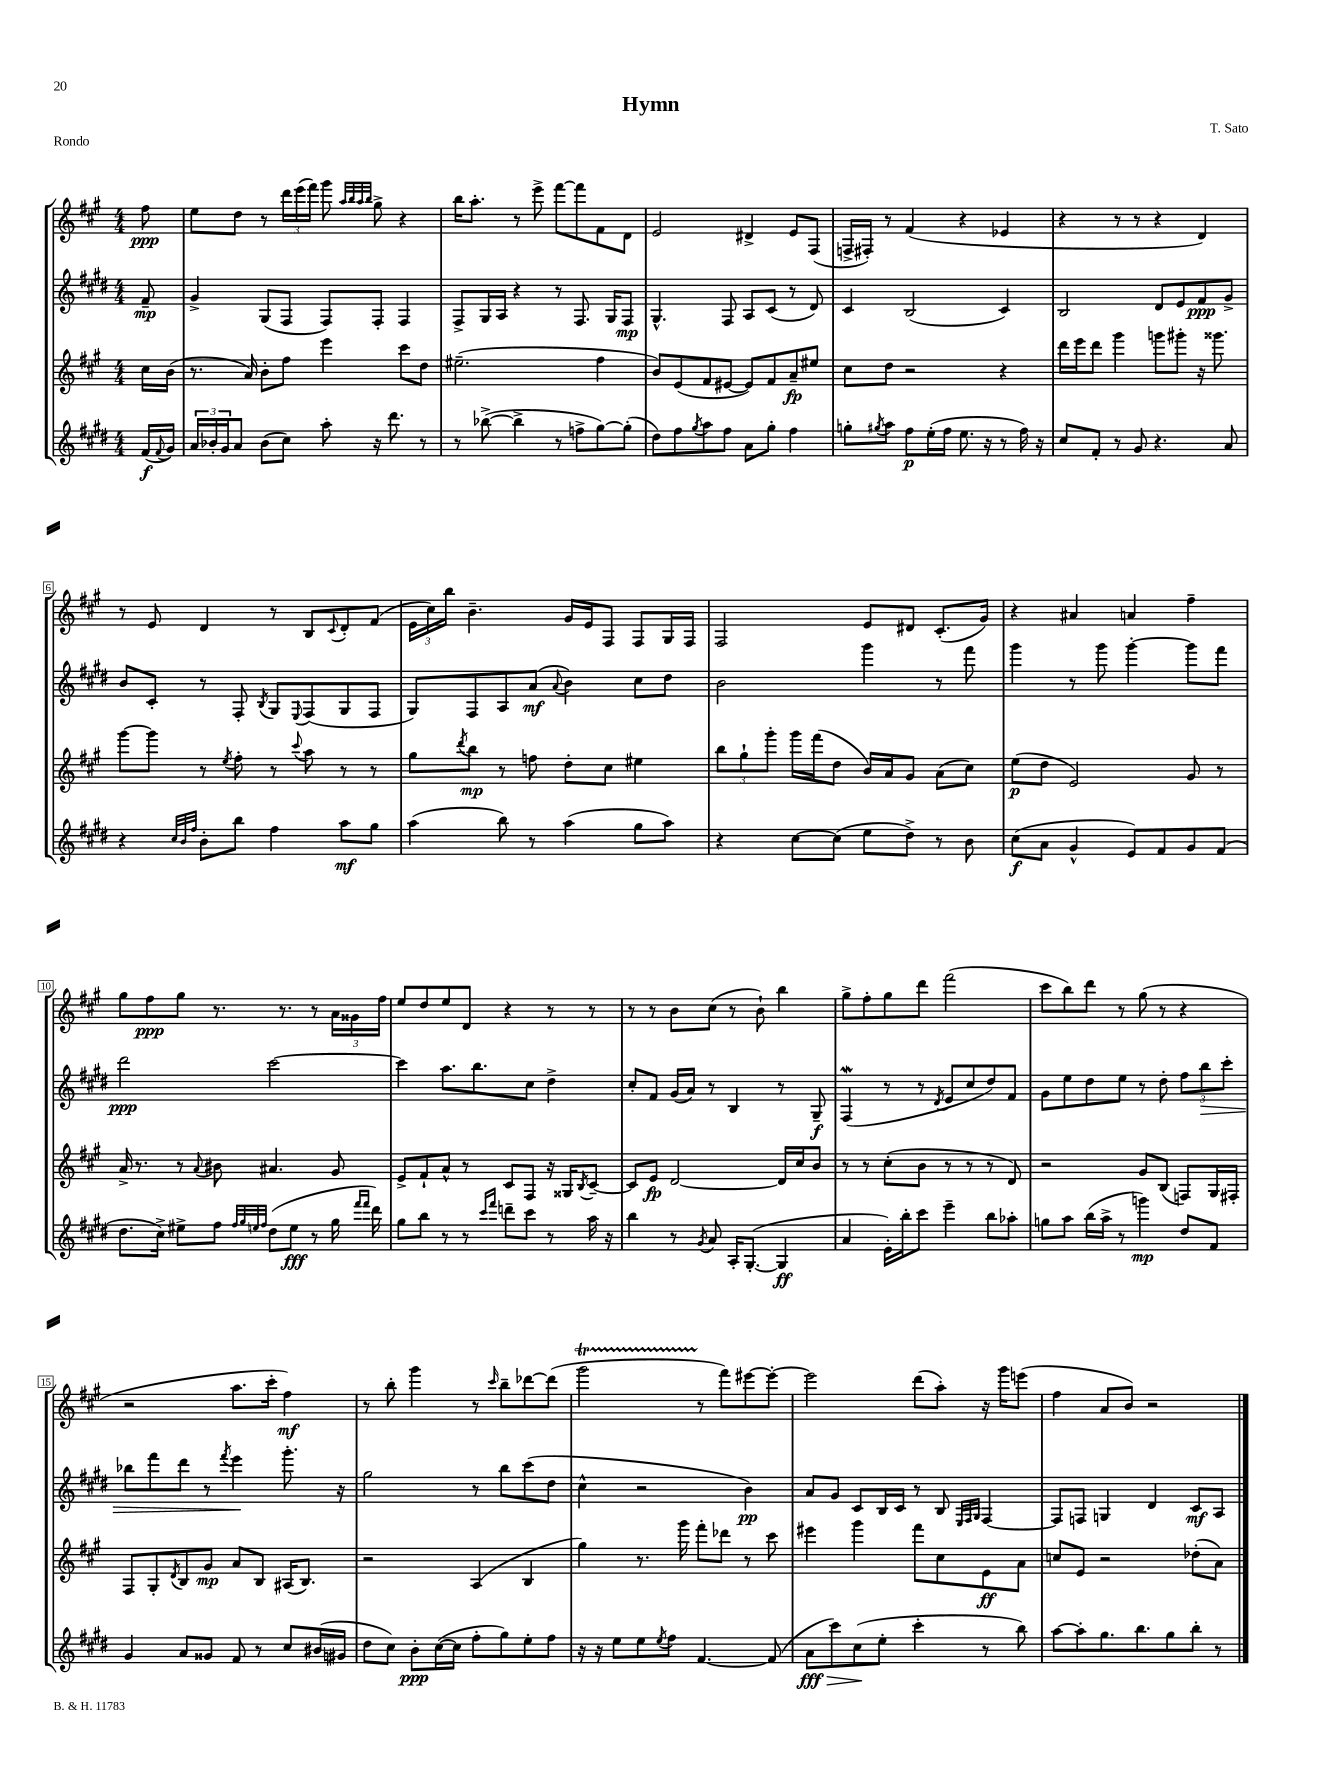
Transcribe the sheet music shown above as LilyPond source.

\header { title = "Hymn" composer = "T. Sato" piece = "Rondo" }
<<
\new StaffGroup <<
\new Staff = "s0" {
    \clef treble \key a \major \numericTimeSignature \time 4/4 \partial 8
    fis''8\ppp |
    e''8 d''8 r8 \tuplet 3/2 { d'''16 e'''16( fis'''16) } gis'''8 \grace { a''32 b''32 a''32 b''32 } gis''8-> r4 |
    b''16 a''8.-. r8 e'''8-> fis'''8~ fis'''8 fis'8 d'8 |
    e'2 dis'4-> e'8 fis8( |
    f16-> fis16-.) r8 fis'4( r4 ees'4 |
    r4 r8 r8 r4 d'4) |
    r8 e'8 d'4 r8 b8 \appoggiatura { cis'8 } d'8-. fis'8( |
    \tuplet 3/2 { e'16 cis''16) b''16 } b'4.-- gis'16 e'16 fis8 fis8 gis16 fis16 |
    fis2 e'8 dis'8 cis'8.-.( gis'16) |
    r4 ais'4 a'4 fis''4-- |
    gis''8 fis''8\ppp gis''8 r8. r8. r8 \tuplet 3/2 { a'16 gisis'16 fis''16 } |
    e''8 d''8 e''8 d'8 r4 r8 r8 |
    r8 r8 b'8 cis''8( r8 b'8-!) b''4 |
    gis''8-> fis''8-. gis''8 d'''8 fis'''2( |
    cis'''8 b''8) d'''8 r8 gis''8( r8 r4 |
    r2 a''8. cis'''16-. fis''4\mf) |
    r8 b''8-. gis'''4 r8 \grace { cis'''16 } b''8-- des'''8~ des'''8( |
    gis'''2\startTrillSpan r8\stopTrillSpan fis'''8) eis'''8~ eis'''8~-. |
    eis'''2 d'''8( a''8-.) r16 gis'''16 e'''8( |
    fis''4 a'8 b'8) r2 \bar "|." |
}
\new Staff = "s1" {
    \clef treble \key e \major \numericTimeSignature \time 4/4 \partial 8
    fis'8--\mp |
    gis'4-> gis8( fis8 fis8) fis8-. fis4 |
    fis8-> gis16 a16 r4 r8 fis8. gis16 fis8\mp |
    gis4.-^ fis8 a8 cis'8( r8 dis'8) |
    cis'4 b2( cis'4) |
    b2 dis'8 e'8 fis'8\ppp gis'8-> |
    b'8 cis'8-. r8 fis8-. \acciaccatura { b8 } gis8 \appoggiatura { e8 } fis8( gis8 fis8 |
    gis8) fis8 a8 a'8\mf( \appoggiatura { a'8 } b'4) cis''8 dis''8 |
    b'2 gis'''4 r8 fis'''8 |
    gis'''4 r8 gis'''8 gis'''4~-. gis'''8 fis'''8 |
    dis'''2\ppp cis'''2~ |
    cis'''4 a''8. b''8. cis''8 dis''4-> |
    cis''8-. fis'8 gis'16( a'16) r8 b4 r8 gis8--\f |
    fis4\mordent( r8 r8 \acciaccatura { dis'8 } e'8 cis''8 dis''8) fis'8 |
    gis'8 e''8 dis''8 e''8 r8 dis''8-. \tuplet 3/2 { fis''8 b''8\> cis'''8-. } |
    bes''8 fis'''8 dis'''8 r8 \acciaccatura { fis'''8 } e'''4\! gis'''8.-. r16 |
    gis''2 r8 b''8 cis'''8( dis''8 |
    cis''4-^ r2 b'4\pp) |
    a'8 gis'8 cis'8 b16 cis'16 r8 b8 \grace { e32 fis32 gis32 } fis4~ |
    fis8 f8 g4 dis'4 cis'8\mf a8 \bar "|." |
}
\new Staff = "s2" {
    \clef treble \key a \major \numericTimeSignature \time 4/4 \partial 8
    cis''16 b'16( |
    r8. a'16) b'8-. fis''8 e'''4 cis'''8 d''8 |
    eis''2.--( fis''4 |
    b'8) e'8( fis'8 eis'8~ eis'8) fis'8 a'8--\fp eis''8 |
    cis''8 d''8 r2 r4 |
    d'''16 e'''16 d'''8 gis'''4 g'''8 gis'''8-. r16 gisis'''8. |
    gis'''8~ gis'''8 r8 \acciaccatura { e''8 } fis''8-. r8 \appoggiatura { cis'''8 } a''8 r8 r8 |
    gis''8 \acciaccatura { d'''8 } b''8\mp r8 f''8 d''8-. cis''8 eis''4 |
    \tuplet 3/2 { b''8 gis''8-! gis'''8-. } gis'''16 fis'''16( d''8 b'16) a'16 gis'8 a'8( cis''8) |
    e''8\p( d''8 e'2) gis'8 r8 |
    a'16-> r8. r8 \appoggiatura { a'8 } bis'8 ais'4. gis'8 |
    e'8-> fis'8-! a'8-^ r8 cis'8 fis8 r16 gisis16 \acciaccatura { b8 } cis'8~-- |
    cis'8 e'8\fp d'2~ d'16 cis''16 b'8 |
    r8 r8 cis''8-.( b'8 r8 r8 r8 d'8) |
    r2 gis'8 b8( f8) gis16 fis16-. |
    fis8 gis8-. \acciaccatura { d'8 } b8 gis'8\mp a'8 b8 ais16( b8.) |
    r2 a4( b4 |
    gis''4) r8. gis'''16 fis'''8-. des'''8 r8 cis'''8 |
    eis'''4 gis'''4 fis'''8 cis''8 e'8\ff a'8 |
    c''8 e'8 r2 des''8-.( a'8) \bar "|." |
}
\new Staff = "s3" {
    \clef treble \key e \major \numericTimeSignature \time 4/4 \partial 8
    fis'16\f( \appoggiatura { fis'8 } gis'16) |
    \tuplet 3/2 { a'16 bes'16-. gis'16 } a'8 bes'8( cis''8) a''8-. r16 dis'''8. r8 |
    r8 bes''8~->( bes''4-> r8 f''8-> gis''8~) gis''8-.( |
    dis''8) fis''8 \acciaccatura { gis''8 } a''8 fis''8 a'8 gis''8-. fis''4 |
    g''8-. \acciaccatura { gis''8 } a''8 fis''8\p e''16-.( fis''16 e''8. r16 r8 fis''16) r16 |
    cis''8 fis'8-. r8 gis'8 r4. a'8 |
    r4 \grace { cis''32 b'32 fis''32 } b'8-. b''8 fis''4 a''8\mf gis''8 |
    a''4( b''8) r8 a''4( gis''8 a''8) |
    r4 cis''8~ cis''8( e''8 dis''8->) r8 b'8 |
    cis''8\f( a'8 gis'4-^ e'8) fis'8 gis'8 fis'8( |
    dis''8. cis''16->) eis''8-> fis''8 \grace { fis''32 gis''32 e''32 fis''32 } dis''8( e''8\fff r8 gis''16 \grace { fis'''16 fis'''16 } dis'''16) |
    gis''8 b''8 r8 r8 \grace { cis'''16 fis'''16 } d'''8-- cis'''8 r8 a''16 r16 |
    b''4 r8 \acciaccatura { gis'8 } a'8 a16-. gis8.~-.( gis4\ff |
    a'4 e'16-.) b''16-. cis'''8 e'''4-- b''8 aes''8-. |
    g''8 a''8 b''16( a''16-> r8 g'''4\mp) dis''8 fis'8 |
    gis'4 a'8 gisis'8 fis'8 r8 cis''8 bis'16( gis'16 |
    dis''8 cis''8) b'8-.\ppp cis''16~( cis''16 fis''8-. gis''8) e''8-. fis''8 |
    r16 r16 e''8 e''8 \acciaccatura { e''8 } fis''8 fis'4.~ fis'8( |
    a'8\fff\> cis'''8) cis''8\!( e''8-. cis'''4-. r8 b''8) |
    a''8~ a''8-. gis''8. b''8. gis''8 b''8-. r8 \bar "|." |
}
>>
>>
\layout { \context { \Score \override BarNumber.stencil = #(make-stencil-boxer 0.1 0.3 ly:text-interface::print) } }
